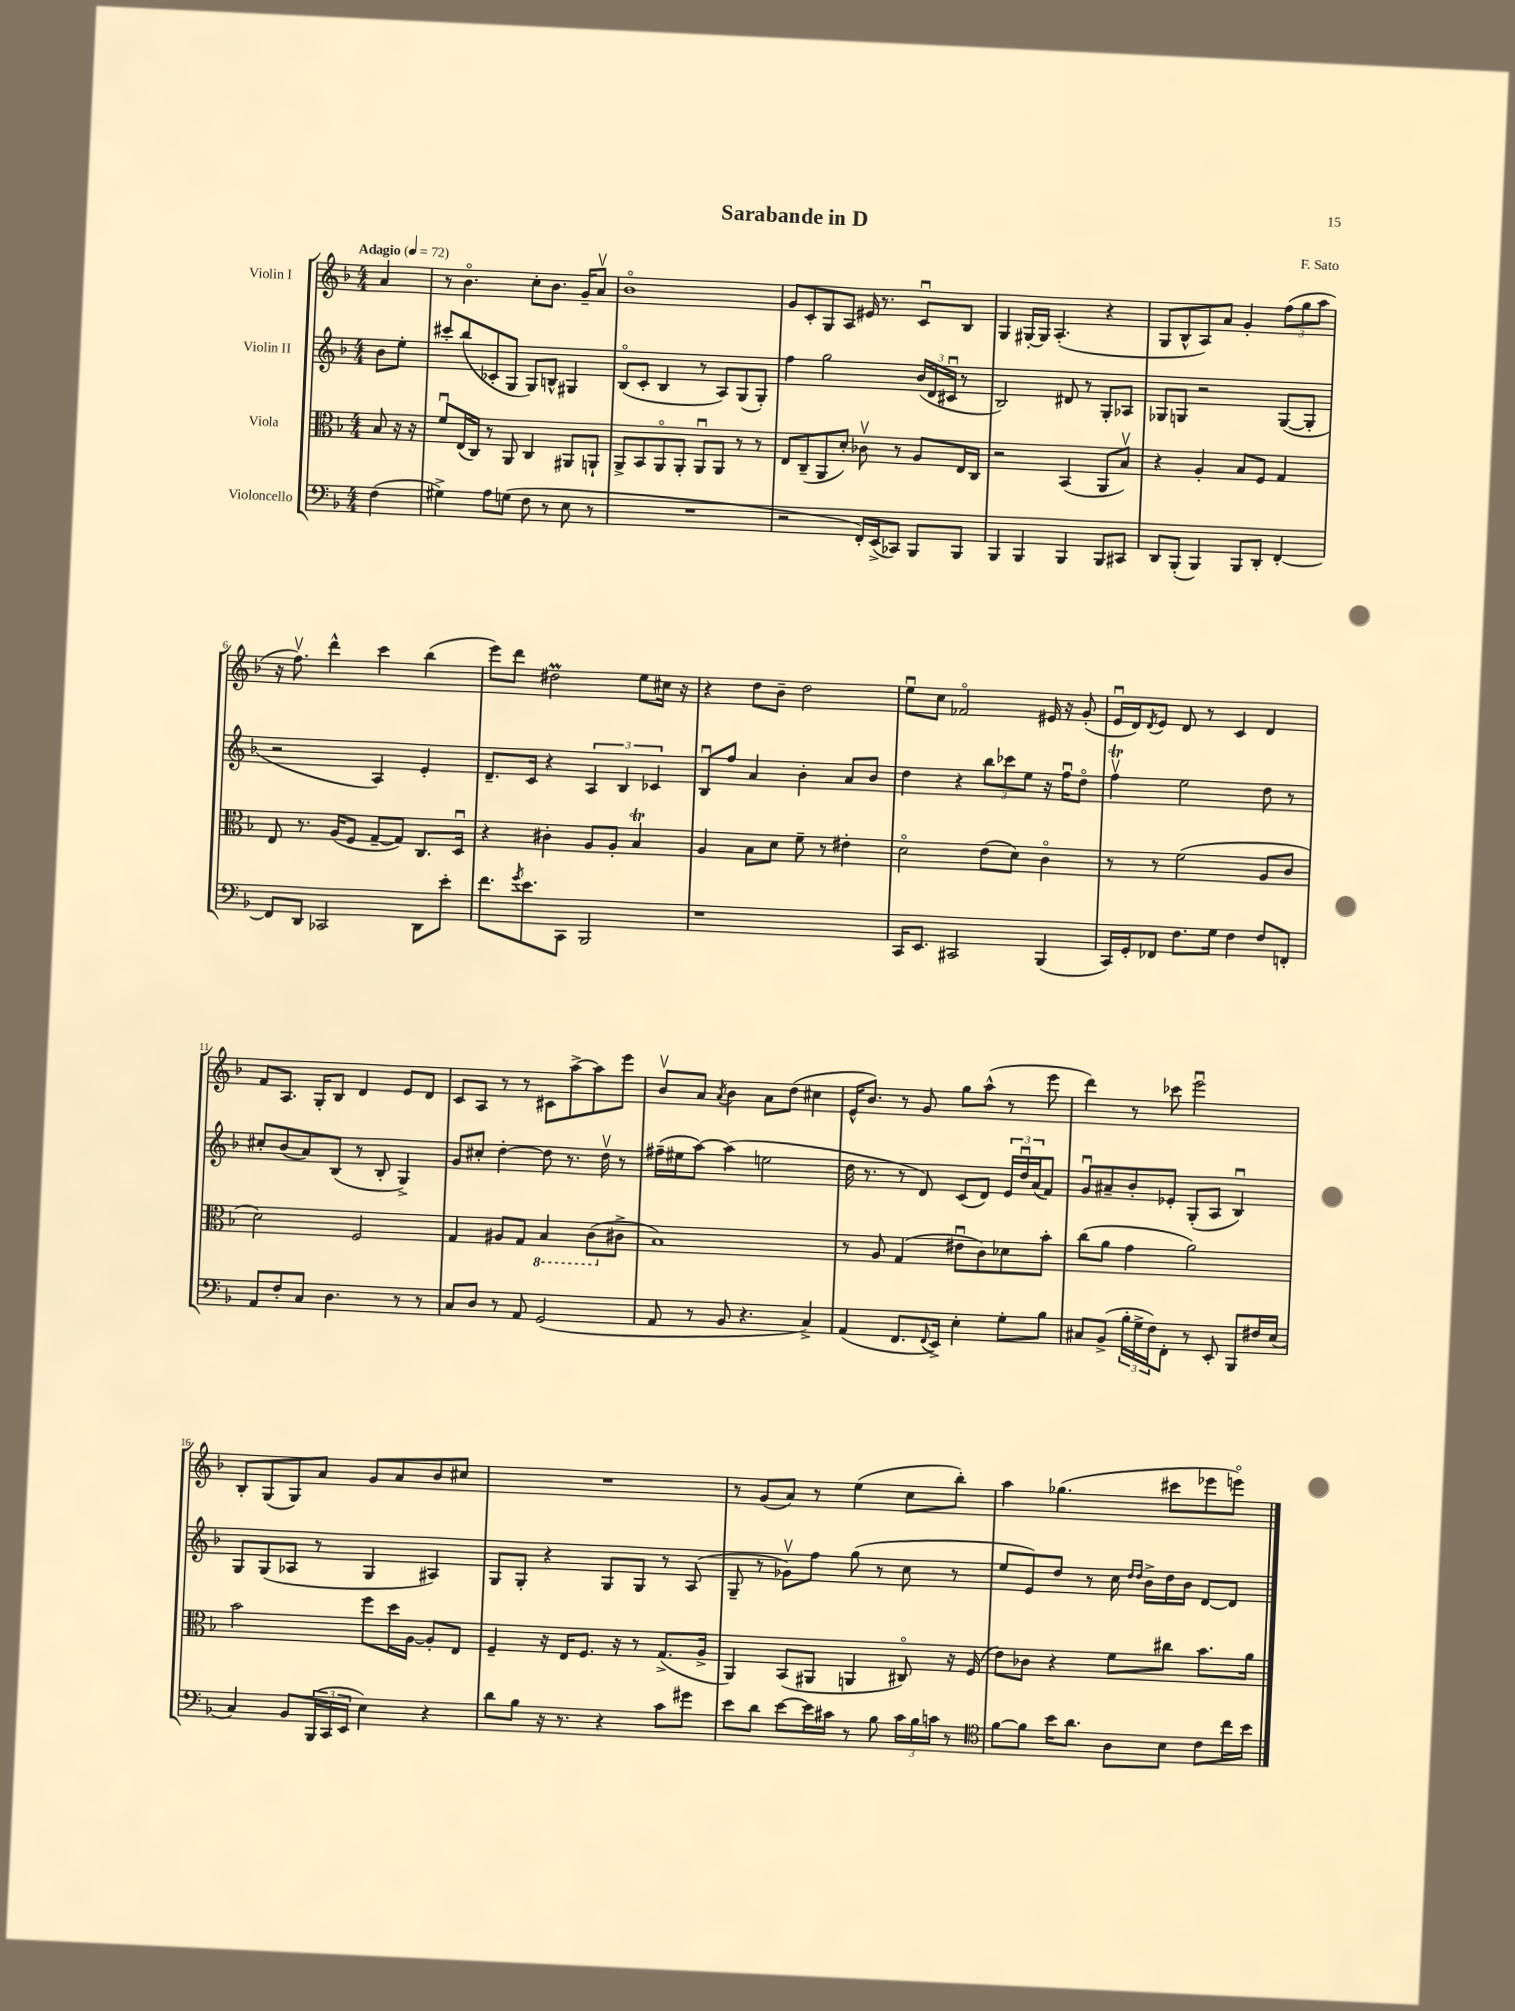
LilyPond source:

\header { title = "Sarabande in D" composer = "F. Sato" }
<<
\new StaffGroup <<
\new Staff = "s0" \with { instrumentName = "Violin I" } {
    \clef treble \key f \major \numericTimeSignature \time 4/4 \partial 4 \tempo "Adagio" 4 = 72
    a'4 |
    r8 bes'4.\flageolet c''8-. bes'8. g'16-- a'8\upbow |
    bes'1\flageolet |
    g'8 c'8-. g8 a8 eis'16 r8. c'8\downbow bes8 |
    g4 gis16~-. gis16 a4.-.( r4 |
    g8 bes8-^ a8) a'8 g'4-. \tuplet 3/2 { f''8( g''8 a''8 } |
    r16 f''8.\upbow) d'''4-^ c'''4 bes''4( |
    e'''8) d'''8 dis''2\prall e''8 cis''16 r16 |
    r4 d''8 bes'8-- d''2 |
    e''8\downbow c''8 fes'2\flageolet eis'16 r16 g'8-.( |
    e'16\downbow d'16) \acciaccatura { d'8 } e'8 d'8 r8 c'4 d'4 |
    f'8 a8. g16-. bes8 d'4 e'8 d'8 |
    c'8 a8 r8 r8 cis'8 a''8~-> a''8 e'''8 |
    bes'8\upbow a'8 \acciaccatura { a'8 } bes'4 a'8 d''8( cis''4 |
    e'16-^ bes'8.) r8 g'8 g''8 a''8-^( r8 e'''8 |
    d'''4) r8 ces'''8 e'''2\downbow |
    bes8-. g8( g8) a'8 g'8 a'8 bes'8 cis''8 |
    R1 |
    r8 g'8( a'8) r8 e''4( c''8 bes''8-.) |
    a''4 ges''4.( cis'''8 ees'''8 e'''8\flageolet) \bar "|." |
}
\new Staff = "s1" \with { instrumentName = "Violin II" } {
    \clef treble \key f \major \numericTimeSignature \time 4/4 \partial 4
    bes'8 e''8-. |
    cis'''8-. bes''8( ces'8-. g8 g8) b8-^ gis4 |
    bes8\flageolet( c'8-. bes4 r8 a8) g8( g8-.) |
    f''4 g''2 \tuplet 3/2 { bes'16( d'16 cis'16\downbow } r8 |
    bes2) dis'8 r8 g8-. aes8 |
    ges8 g8 r2 g8~( g8-. |
    r2 a4) e'4-. |
    d'8.-- c'16 r4 \tuplet 3/2 { a4 bes4 ces'4 } |
    bes8\downbow f''8 a'4 bes'4-. a'8 bes'8 |
    d''4 r4 \tuplet 3/2 { bes''8 ces'''8 e''8 } r16 f''16\downbow d''8\flageolet |
    f''4\upbow\trill e''2 d''8 r8 |
    cis''8-. bes'8( a'8) bes8( r8 bes8-. g4->) |
    g'8 cis''8-. d''4~-. d''8 r8. d''16\upbow r8 |
    fis''16--( eis''16 a''8~) a''4( e''2 |
    d''16 r8. r8 d'8) c'8( d'8) \tuplet 3/2 { e'16 d''16\downbow a'16( } f'8) |
    g'8\downbow ais'8-- bes'8-. ees'8-. g8-.( a8 bes4\downbow) |
    g8 g8( aes8 r8 g4 ais4) |
    g8 g8-. r4 g8 g8 r8 a8( |
    g8-- r8 ges'8\upbow) f''8 g''8( r8 c''8 r8 |
    e''8 e'8) d''8 r8 c''16 \grace { d''16 d''16 } bes'16-> d''16 bes'16 d'8~ d'8 \bar "|." |
}
\new Staff = "s2" \with { instrumentName = "Viola" } {
    \clef alto \key f \major \numericTimeSignature \time 4/4 \partial 4
    bes8 r16 r16 |
    f'8\downbow e16( c16) r8 a,8 c4 ais,8 a,8-! |
    a,8-> bes,8 a,8\flageolet a,8-. a,8\downbow a,8 r8 r8 |
    e8 c8--( a,8 d'8-.) ces'8\upbow r8 a8 e16 c16 |
    r2 bes,4( a,8 bes8\upbow) |
    r4 a4-. bes8 f8 g4 |
    e8 r8. a16( f8 g8~-- g8) c8. d16\downbow |
    r4 cis'4-. a8 a8-. bes4\trill |
    a4 bes8 d'8 f'8-- r8 eis'4-. |
    d'2\flageolet e'8( d'8) c'4\flageolet |
    r8 r8 f'2( a8 c'8 |
    d'2) f2 |
    g4 ais8 g8 \ottava #-1 bes,4 c8( \ottava #0 cis'8-> |
    bes1) |
    r8 a8 g4( eis'8\downbow c'8) des'8 bes'8-. |
    c''8( a'8 g'4 a'2) |
    bes'2 f''8 d''16 a16~ a8-. e8 |
    f4-- r16 e16 f8. r16 r8 g8.->( a16-> |
    a,4) bes,8( ais,8 a,4 cis8\flageolet) r16 f16( |
    e'8) ces'8 r4 f'8 cis''8 bes'8. a'16 \bar "|." |
}
\new Staff = "s3" \with { instrumentName = "Violoncello" } {
    \clef bass \key f \major \numericTimeSignature \time 4/4 \partial 4
    f4( |
    gis4->) a8 g8( f8 r8 e8 r8 |
    R1 |
    r2 f,16-.) e,16->( ces,8) bes,,8 bes,,8 |
    bes,,4 bes,,4 bes,,4 bes,,8 cis,8 |
    d,8 bes,,8-.( bes,,4) bes,,8 d,8-. f,4~-. |
    f,8 d,8 ces,2 d,8 e'8-. |
    f'8. \acciaccatura { g'8 } e'8. c,8 bes,,2 |
    r1 |
    c,16 e,8. cis,2 bes,,4( |
    c,16) g,16-. fes,8 f8. g16 f4 f8 f,8-. |
    a,8 f8-. c8 d4. r8 r8 |
    c8 d8 r8 a,8 g,2( |
    a,8 r8 bes,8 r4. c4->) |
    a,4( f,8. \appoggiatura { f,8 } e,16->) e4-. g8-. bes8 |
    cis8 bes,8->( \tuplet 3/2 { bes16-. g16-> f16) } f,8-. r8 e,8-. bes,,8 fis16 e16( |
    c4) bes,8 \tuplet 3/2 { bes,,16( c,16 e,16 } e4) r4 |
    d'8 bes8 r16 r8. r4 c'8 gis'8 |
    e'8 d'8 e'8~ e'16 cis'16 r8 bes8 \tuplet 3/2 { cis'16 bes16 c'16 } r8 |
    \clef tenor f'8~ f'8 bes'16 a'8. a8 bes8 c'8 c''16 bes'16 \bar "|." |
}
>>
>>
